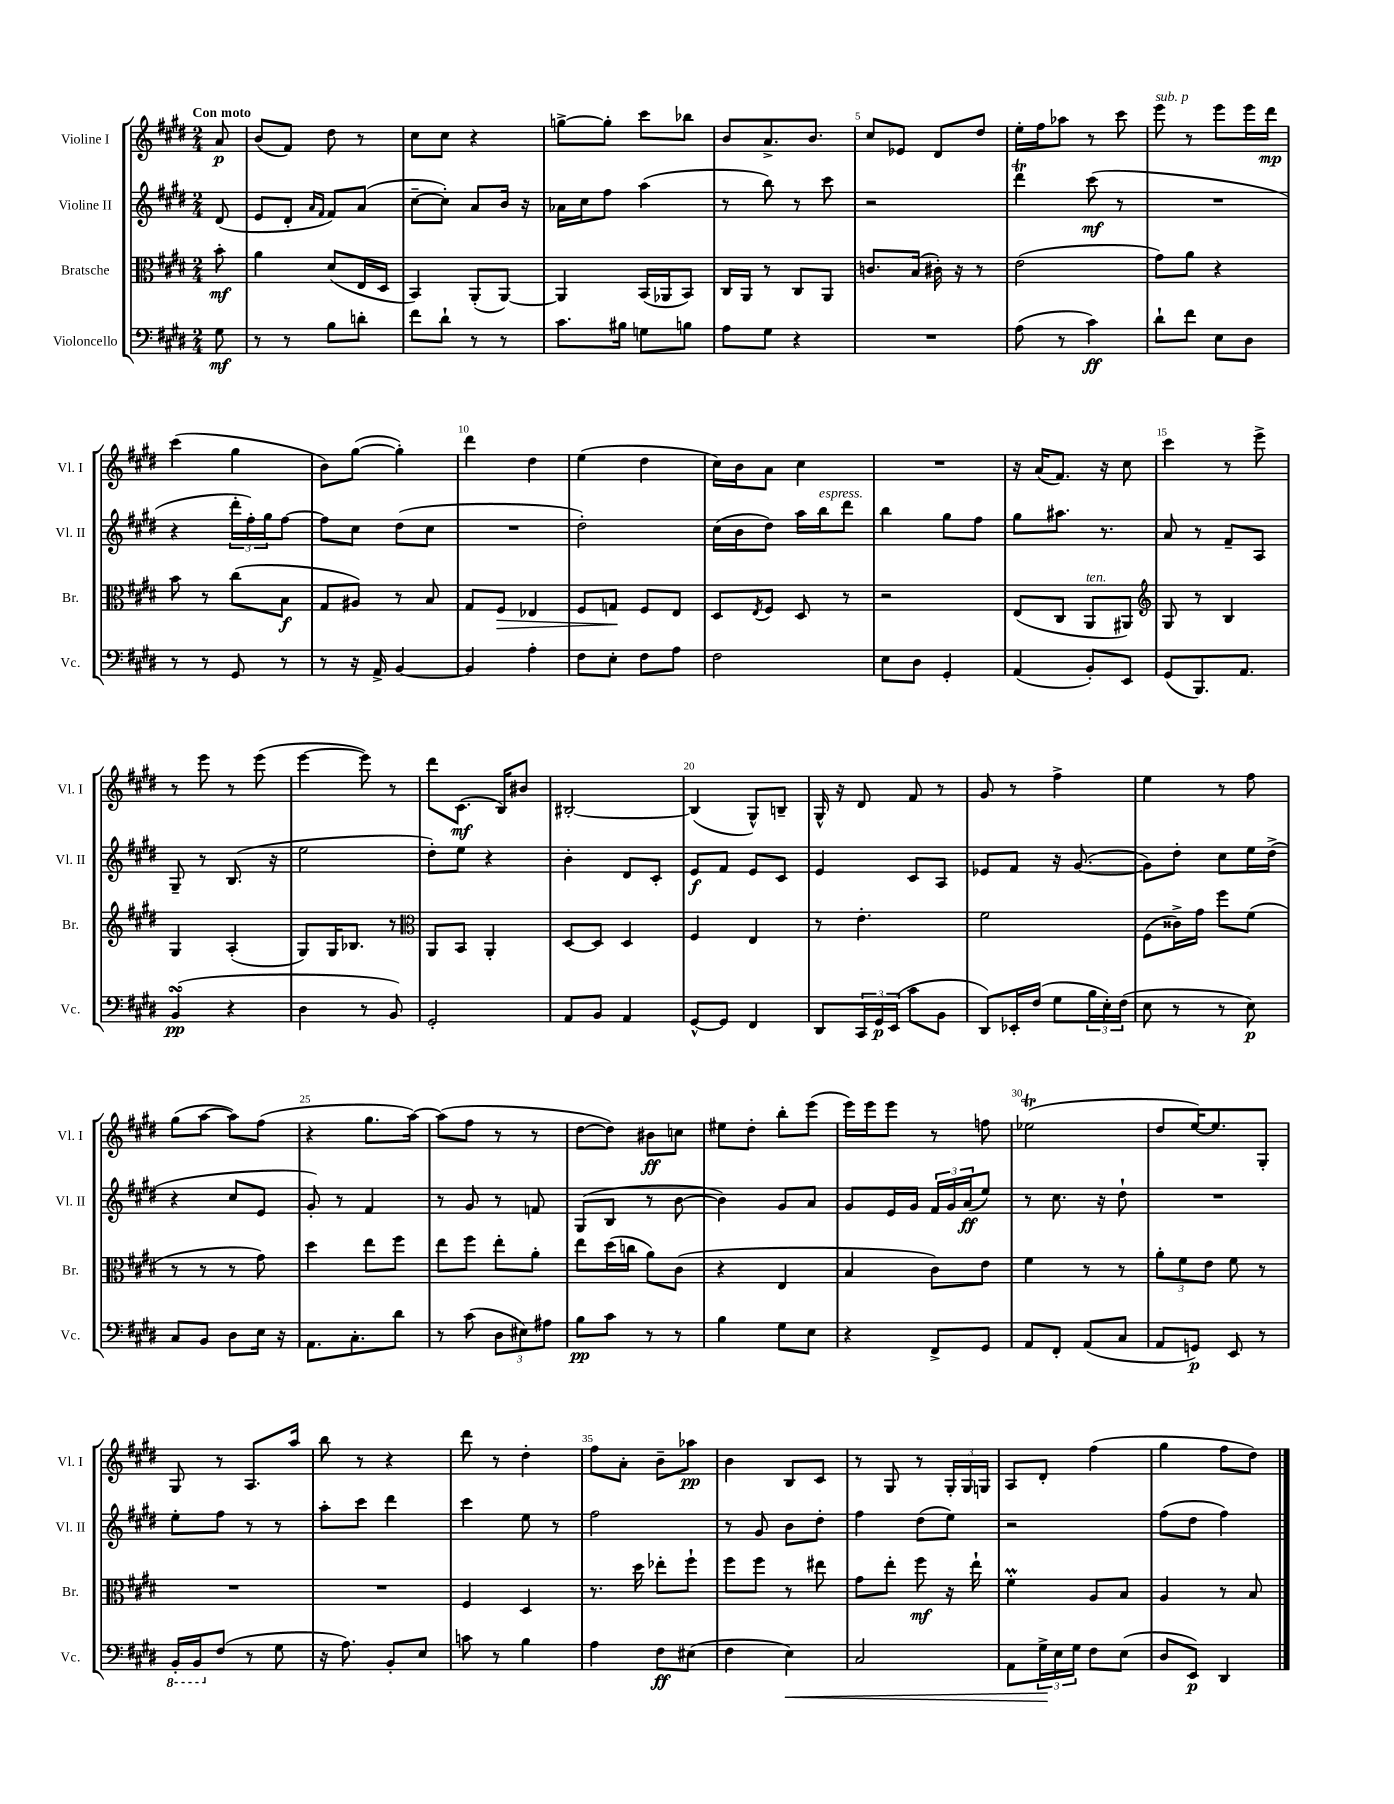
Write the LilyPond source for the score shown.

<<
\new StaffGroup <<
\new Staff = "s0" \with { instrumentName = "Violine I" shortInstrumentName = "Vl. I" } {
    \clef treble \key e \major \numericTimeSignature \time 2/4 \partial 8 \tempo "Con moto"
    a'8\p |
    b'8( fis'8) dis''8 r8 |
    cis''8 cis''8 r4 |
    g''8~-> g''8-. cis'''8 bes''8 |
    b'8 a'8.-> b'8. |
    cis''8 ees'8 dis'8 dis''8 |
    e''16-. fis''16 aes''8 r8 cis'''8 |
    e'''8^\markup { \italic "sub. p" } r8 e'''8 e'''16 dis'''16\mp |
    cis'''4( gis''4 |
    b'8) gis''8~( gis''4-.) |
    dis'''4 dis''4 |
    e''4( dis''4 |
    cis''16) b'16 a'8 cis''4 |
    R2 |
    r16 a'16( fis'8.) r16 cis''8 |
    cis'''4 r8 e'''8-> |
    r8 e'''8 r8 e'''8( |
    e'''4~ e'''8) r8 |
    dis'''8 cis'8.\mf( b16) bis'8 |
    bis2~-. |
    bis4( gis8-^) b8-- |
    gis16-^ r16 dis'8 fis'8 r8 |
    gis'8 r8 fis''4-> |
    e''4 r8 fis''8 |
    gis''8( a''8~ a''8) fis''8( |
    r4 gis''8. a''16~) |
    a''8( fis''8 r8 r8 |
    dis''8~ dis''8) bis'8\ff c''8 |
    eis''8 dis''8-. b''8-. e'''8( |
    e'''16) e'''16 e'''8 r8 f''8 |
    ees''2\trill( |
    dis''8 e''16~) e''8. gis8-. |
    gis8 r8 a8. a''16 |
    b''8 r8 r4 |
    dis'''8 r8 dis''4-. |
    fis''8 a'8-. b'8-- aes''8\pp |
    b'4 b8 cis'8 |
    r8 gis8 r8 \tuplet 3/2 { gis16-. gis16 g16 } |
    a8 dis'8-. fis''4( |
    gis''4 fis''8 dis''8) \bar "|." |
}
\new Staff = "s1" \with { instrumentName = "Violine II" shortInstrumentName = "Vl. II" } {
    \clef treble \key e \major \numericTimeSignature \time 2/4 \partial 8
    dis'8( |
    e'8 dis'8-. \grace { a'16 fis'16 } fis'8) a'8( |
    cis''8~-- cis''8-.) a'8 b'16 r16 |
    aes'16 cis''16 fis''8 a''4( |
    r8 b''8) r8 cis'''8 |
    r2 |
    dis'''4\trill cis'''8\mf( r8 |
    R2 |
    r4 \tuplet 3/2 { dis'''16-. fis''16-.) gis''16 } fis''8~ |
    fis''8 cis''8 dis''8( cis''8 |
    R2 |
    dis''2-.) |
    cis''16( b'16 dis''8) a''16 b''16^\markup { \italic "espress." } dis'''8 |
    b''4 gis''8 fis''8 |
    gis''8 ais''8. r8. |
    a'8 r8 fis'8-- a8 |
    gis8-- r8 b8.( r16 |
    e''2 |
    dis''8-.) e''8 r4 |
    b'4-. dis'8 cis'8-. |
    e'8\f fis'8 e'8 cis'8 |
    e'4 cis'8 a8 |
    ees'8 fis'8 r16 gis'8.~( |
    gis'8) dis''8-. cis''8 e''16 dis''16->( |
    r4 cis''8 e'8 |
    gis'8-.) r8 fis'4 |
    r8 gis'8 r8 f'8 |
    gis8( b8 r8 b'8~ |
    b'4) gis'8 a'8 |
    gis'8 e'16 gis'16 \tuplet 3/2 { fis'16 gis'16 a'16\ff( } e''8) |
    r8 cis''8. r16 dis''8-! |
    R2 |
    e''8-. fis''8 r8 r8 |
    a''8-. cis'''8 dis'''4 |
    cis'''4 e''8 r8 |
    fis''2 |
    r8 gis'8 b'8 dis''8-. |
    fis''4 dis''8( e''8) |
    r2 |
    fis''8( dis''8 fis''4) \bar "|." |
}
\new Staff = "s2" \with { instrumentName = "Bratsche" shortInstrumentName = "Br." } {
    \clef alto \key e \major \numericTimeSignature \time 2/4 \partial 8
    b'8-.\mf |
    a'4 dis'8( e16 dis16 |
    b,4) a,8-.( a,8~) |
    a,4 b,16( aes,16 b,8) |
    cis16 a,16 r8 cis8 a,8 |
    c'8. b16( cis'16-.) r16 r8 |
    e'2( |
    gis'8) a'8 r4 |
    b'8 r8 cis''8( b8\f |
    gis8 ais8) r8 b8 |
    gis8 fis8\> ees4 |
    fis8 g8\! fis8 e8 |
    dis8 \acciaccatura { e8 } fis8 dis8 r8 |
    r2 |
    e8( cis8 a,8^\markup { \italic "ten." } ais,8) |
    \clef treble gis8 r8 b4 |
    gis4 a4-.( |
    gis8) gis16 bes8. r8 |
    \clef alto a,8 b,8 a,4-. |
    dis8~ dis8 dis4 |
    fis4 e4 |
    r8 e'4.-. |
    fis'2 |
    fis8( cisis'16->) gis'16 fis''8 fis'8( |
    r8 r8 r8 gis'8) |
    dis''4 e''8 fis''8 |
    e''8 fis''8 e''8-. a'8-. |
    e''8 dis''16( c''16 a'8) cis'8( |
    r4 e4 |
    b4 cis'8) e'8 |
    fis'4 r8 r8 |
    \tuplet 3/2 { a'8-. fis'8 e'8 } fis'8 r8 |
    R2 |
    R2 |
    fis4 dis4 |
    r8. dis''16 ees''8-. fis''8-! |
    fis''8 fis''8 r8 eis''8 |
    gis'8 e''8-. fis''8\mf r16 e''16-! |
    fis'4-.\prall a8 b8 |
    a4 r8 b8 \bar "|." |
}
\new Staff = "s3" \with { instrumentName = "Violoncello" shortInstrumentName = "Vc." } {
    \clef bass \key e \major \numericTimeSignature \time 2/4 \partial 8
    gis8\mf |
    r8 r8 b8 d'8-. |
    fis'8 dis'8-! r8 r8 |
    cis'8. bis16 g8 b8 |
    a8 gis8 r4 |
    R2 |
    a8( r8 cis'4\ff) |
    dis'8-! fis'8 e8 dis8 |
    r8 r8 gis,8 r8 |
    r8 r16 a,16-> b,4~ |
    b,4 a4-. |
    fis8 e8-. fis8 a8 |
    fis2 |
    e8 dis8 gis,4-. |
    a,4( b,8-.) e,8 |
    gis,8( b,,8.) a,8. |
    b,4\turn\pp( r4 |
    dis4 r8 b,8) |
    gis,2-. |
    a,8 b,8 a,4 |
    gis,8~-^ gis,8 fis,4 |
    dis,8 \tuplet 3/2 { cis,16 gis,16\p e,16( } cis'8 b,8 |
    dis,8) ees,16-. fis16( gis8 \tuplet 3/2 { b16 e16-.) fis16( } |
    e8 r8 r8 e8\p) |
    cis8 b,8 dis8 e16 r16 |
    a,8. cis8.-. dis'8 |
    r8 cis'8( \tuplet 3/2 { dis8 eis8) ais8 } |
    b8\pp cis'8 r8 r8 |
    b4 gis8 e8 |
    r4 fis,8-> gis,8 |
    a,8 fis,8-. a,8( cis8 |
    a,8 g,8\p) e,8 r8 |
    \ottava #-1 b,,16-. b,,16 \ottava #0 fis8( r8 gis8 |
    r16 a8.) b,8-. e8 |
    c'8 r8 b4 |
    a4 fis8\ff eis8( |
    fis4 e4\<) |
    cis2 |
    a,8 \tuplet 3/2 { gis16->\! e16 gis16 } fis8 e8( |
    dis8 e,8\p) dis,4 \bar "|." |
}
>>
>>
\layout { \context { \Score \override BarNumber.break-visibility = ##(#f #t #t) barNumberVisibility = #(every-nth-bar-number-visible 5) } }
